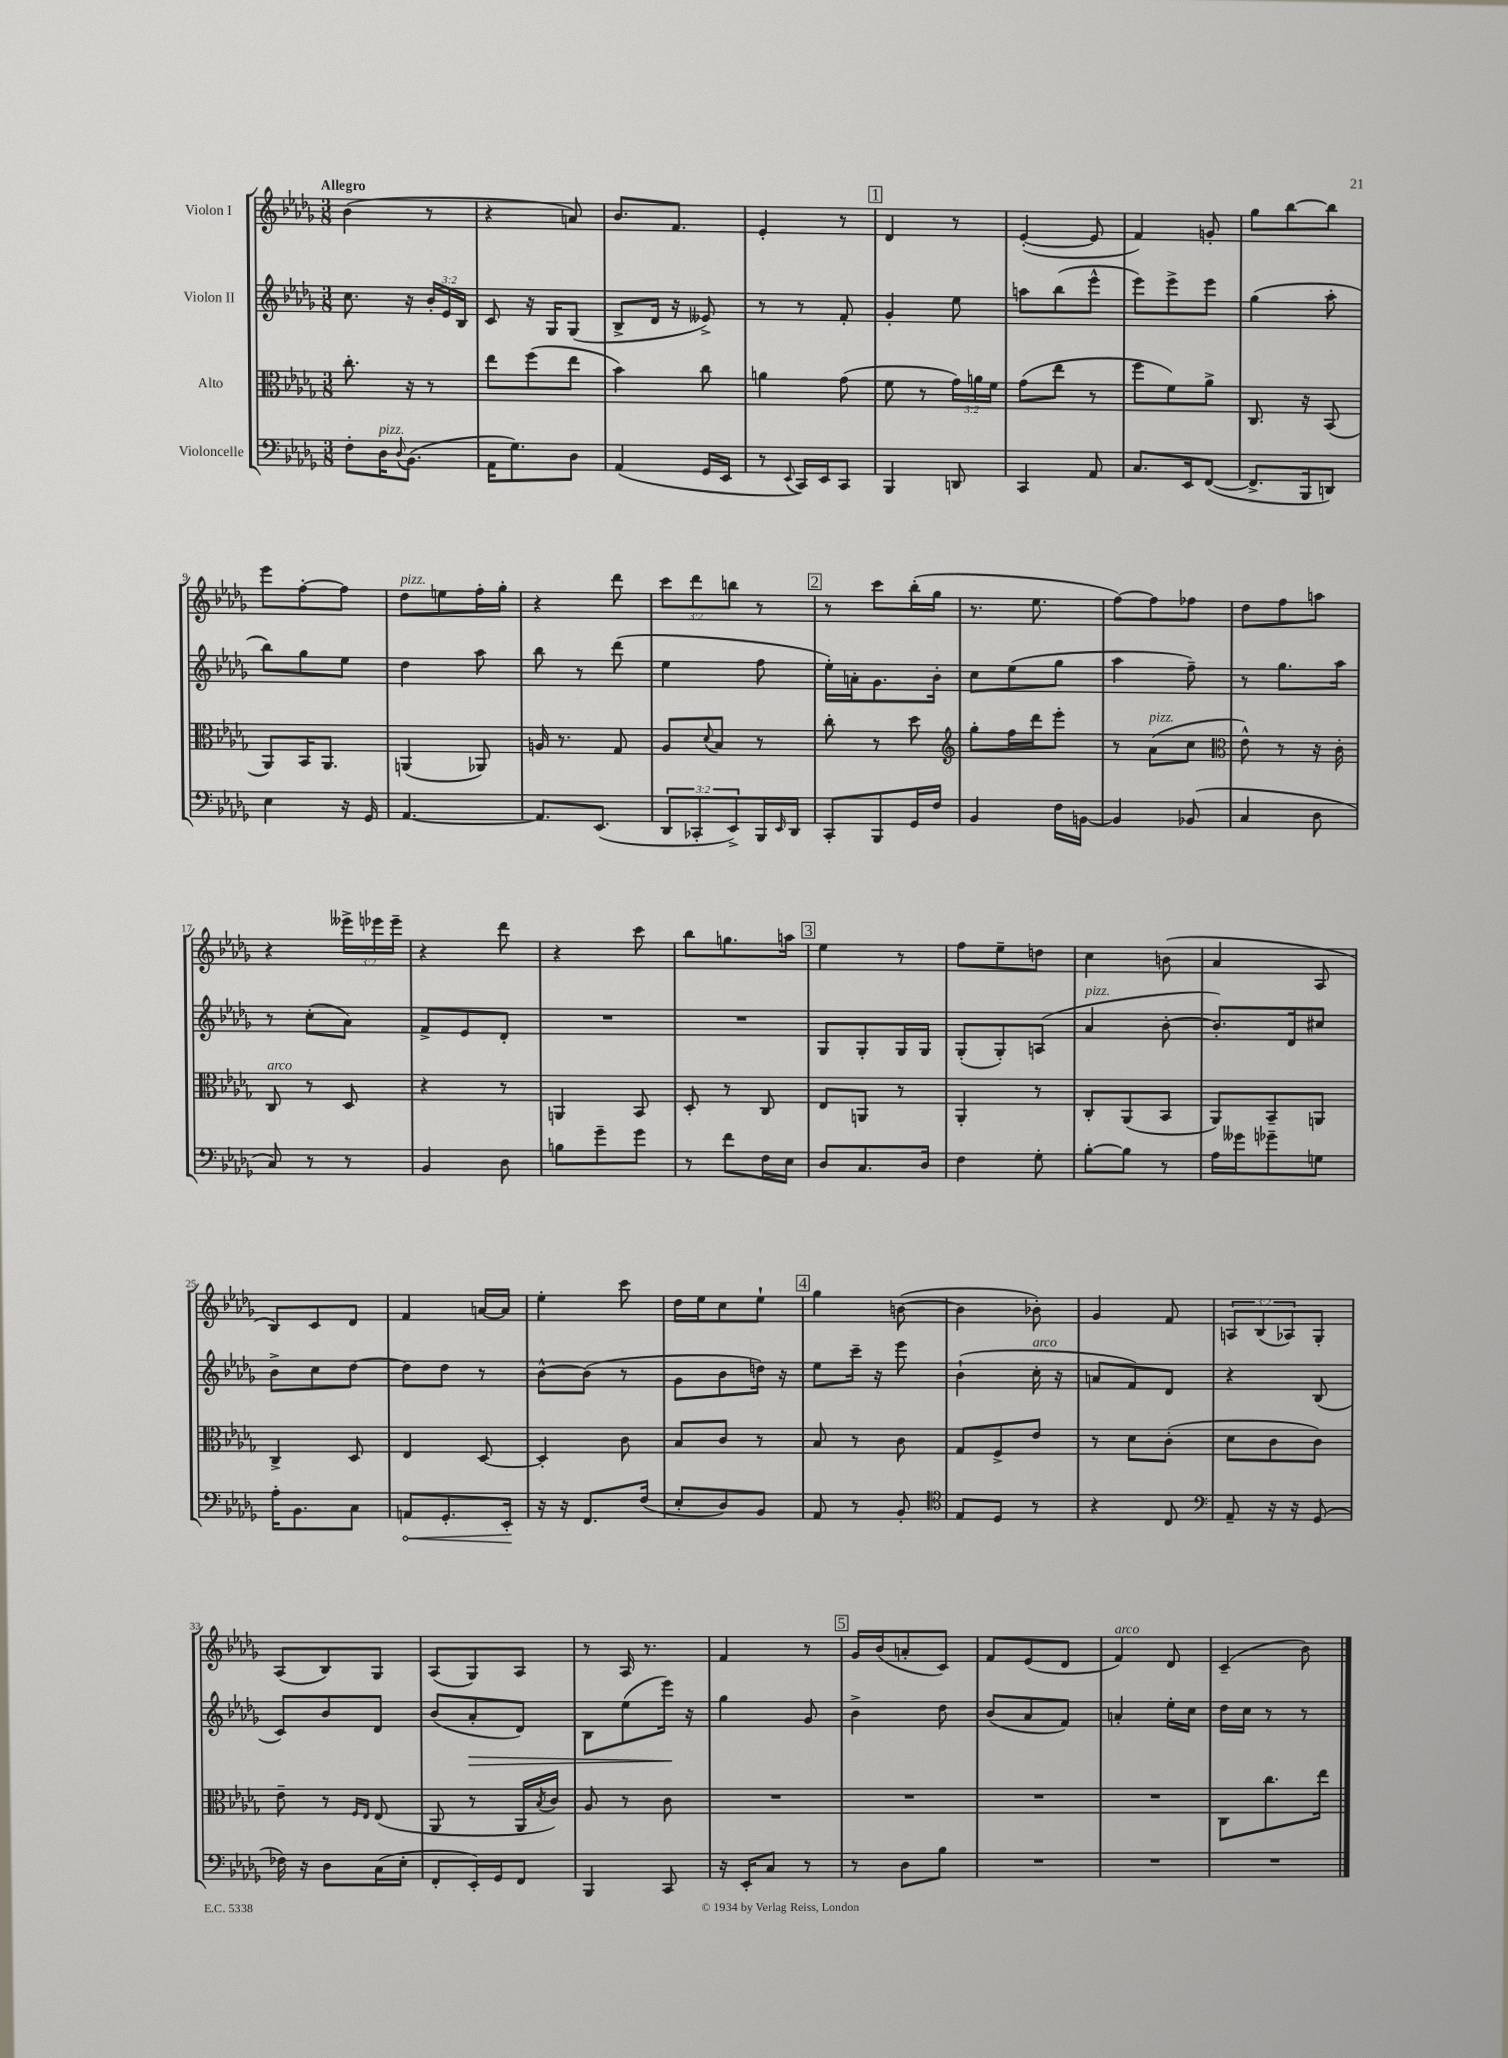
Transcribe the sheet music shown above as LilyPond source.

<<
\new StaffGroup <<
\new Staff = "s0" \with { instrumentName = "Violon I" } {
    \clef treble \key des \major \numericTimeSignature \time 3/8 \override Staff.TupletNumber.text = #tuplet-number::calc-fraction-text \tempo "Allegro"
    bes'4( r8 |
    r4 a'8) |
    bes'8. f'8. |
    ees'4-. r8 |
    \mark \markup { \box "1" } des'4 r8 |
    ees'4~-.( ees'8 |
    f'4) g'8-. |
    ges''8 bes''8~ bes''8 |
    ees'''8 f''8~-. f''8 |
    des''8^\markup { \italic "pizz." } e''8 f''16-. ges''16-. |
    r4 des'''8 |
    \tuplet 3/2 { c'''8 des'''8 b''8 } r8 |
    \mark \markup { \box "2" } r8 c'''8 bes''16-.( ges''16 |
    r8. ees''8. |
    f''8~) f''8 fes''8 |
    des''8 f''8 a''8 |
    r4 \tuplet 3/2 { eeses'''16-> ees'''16 ees'''16-- } |
    r4 des'''8 |
    r4 c'''8 |
    bes''8 g''8. a''16 |
    \mark \markup { \box "3" } ees''4 r8 |
    f''8 ees''8-- d''8 |
    c''4 b'8( |
    aes'4 aes8 |
    bes8) c'8 des'8 |
    f'4 a'16~ a'16 |
    ees''4-. c'''8 |
    des''16 ees''16 c''8 ees''8-! |
    \mark \markup { \box "4" } ges''4 b'8~( |
    b'4 bes'8-.) |
    ges'4 f'8 |
    \tuplet 3/2 { a8 bes8( aes8) } ges8-. |
    aes8( bes8) ges8 |
    aes8( ges8) aes8 |
    r8 aes16 r8. |
    f'4 r8 |
    \mark \markup { \box "5" } ges'16 bes'16( a'8-. c'8) |
    f'8 ees'8( des'8 |
    f'4^\markup { \italic "arco" }) des'8 |
    c'4--( bes'8) \bar "|." |
}
\new Staff = "s1" \with { instrumentName = "Violon II" } {
    \clef treble \key des \major \numericTimeSignature \time 3/8 \override Staff.TupletNumber.text = #tuplet-number::calc-fraction-text
    c''8. r16 \tuplet 3/2 { bes'16-. ees'16 bes16 } |
    c'8 r16 ges16 ges8( |
    bes8-> des'16 r16 eeses'8->) |
    r8 r8 f'8-. |
    \mark \markup { \box "1" } ges'4-. ees''8 |
    a''8 bes''8( ees'''8-^ |
    ees'''8) ees'''8-> ees'''8 |
    ges''4( aes''8-. |
    bes''8) ges''8 ees''8 |
    des''4 aes''8 |
    bes''8 r8 des'''8( |
    ees''4 f''8 |
    \mark \markup { \box "2" } ees''16-.) a'16-. ges'8. bes'16-. |
    c''8 ees''8( ges''8 |
    aes''4 f''8--) |
    r8 ges''8. aes''16 |
    r8 c''8-.( aes'8) |
    f'8-> ees'8 des'8-. |
    R4. |
    R4. |
    \mark \markup { \box "3" } ges8 ges8-. ges16 ges16 |
    ges8-.( ges8-.) a8( |
    aes'4^\markup { \italic "pizz." } bes'8~-. |
    bes'8.-.) des'16 cis''8 |
    bes'8-> c''8 des''8~ |
    des''8 des''8 r8 |
    bes'8~-^ bes'8( r8 |
    ges'8 bes'8 d''16) r16 |
    \mark \markup { \box "4" } ees''8 c'''16-- r16 ees'''8 |
    bes'4-!( c''16-.^\markup { \italic "arco" } r16 |
    a'8 f'8) des'8 |
    r4 bes8( |
    c'8) bes'8 des'8 |
    bes'8( aes'8-.\> des'8) |
    bes8 ees''8( ees'''16\!) r16 |
    ges''4 ges'8 |
    \mark \markup { \box "5" } bes'4-> des''8 |
    bes'8( aes'8 f'8) |
    a'4-. ees''16-. c''16 |
    des''16 c''16 r8 r8 \bar "|." |
}
\new Staff = "s2" \with { instrumentName = "Alto" } {
    \clef alto \key des \major \numericTimeSignature \time 3/8 \override Staff.TupletNumber.text = #tuplet-number::calc-fraction-text
    c''8.-. r16 r8 |
    ees''8 f''8( ees''8 |
    bes'4) c''8 |
    a'4 ges'8( |
    \mark \markup { \box "1" } f'8 r8 \tuplet 3/2 { ges'16) a'16 f'16 } |
    ges'8( ees''8 r8 |
    f''8 f'8) aes'8-> |
    c8. r16 bes,8( |
    aes,8) bes,16 aes,8. |
    a,4( aes,8) |
    a16 r8. ges8 |
    aes8 \appoggiatura { des'8 } bes8 r8 |
    \mark \markup { \box "2" } c''8-. r8 des''8 |
    \clef treble ges''8-. f''16 des'''16 ees'''8-. |
    r8 aes'8^\markup { \italic "pizz." }( c''8 |
    \clef alto ees'8-^) r8 r16 c'16-. |
    c8^\markup { \italic "arco" } r8 des8 |
    r4 r8 |
    a,4 bes,8 |
    des8-. r8 c8 |
    \mark \markup { \box "3" } ees8 a,8 r8 |
    aes,4-. r8 |
    c8-. aes,8( bes,8 |
    aes,8) bes,8-- a,8 |
    c4-> des8 |
    ees4 des8~ |
    des4-. c'8 |
    bes8 c'8 r8 |
    \mark \markup { \box "4" } bes8 r8 c'8 |
    ges8 f8-> ees'8 |
    r8 des'8 c'8-.( |
    des'8 c'8 c'8) |
    ees'8-- r8 \grace { f16 ees16 } ees8( |
    aes,8 r8 aes,16 \acciaccatura { bes8 } c'16) |
    aes8 r8 c'8 |
    R4. |
    \mark \markup { \box "5" } R4. |
    R4. |
    R4. |
    c8 c''8. ees''16 \bar "|." |
}
\new Staff = "s3" \with { instrumentName = "Violoncelle" } {
    \clef bass \key des \major \numericTimeSignature \time 3/8 \override Staff.TupletNumber.text = #tuplet-number::calc-fraction-text
    f8-. des16^\markup { \italic "pizz." } \appoggiatura { des8 } bes,8.( |
    aes,16 ges8.) des8 |
    aes,4( ges,16 ees,16 |
    r8 \appoggiatura { ees,8 } c,16) ees,16 c,8 |
    \mark \markup { \box "1" } bes,,4 d,8 |
    c,4 aes,8 |
    c8. ees,16 f,8~( |
    f,8.-> bes,,16 d,8) |
    ees4 r16 ges,16 |
    aes,4.~ |
    aes,8. ees,8.( |
    \tuplet 3/2 { des,8 ces,8-. ees,8->) } bes,,16 \grace { ees,16 } des,16 |
    \mark \markup { \box "2" } c,8-. bes,,8 ges,16 f16 |
    bes,4 f16 b,16~ |
    b,4 bes,8( |
    c4 des8 |
    c8) r8 r8 |
    bes,4 des8 |
    b8 ges'8-- ges'8 |
    r8 f'8 f16 ees16 |
    \mark \markup { \box "3" } des8 c8. des16 |
    f4 ges8-. |
    bes8~-. bes8 r8 |
    aes16 geses'16 ges'8-- g8 |
    aes16-. bes,8. c8 |
    \once \override Hairpin.circled-tip = ##t a,8\< ges,8.-. ees,16-.\! |
    r16 r16 f,8. f16( |
    ees8-. des8) bes,8 |
    \mark \markup { \box "4" } aes,8 r8 bes,8-. |
    \clef tenor ees8 des8 r8 |
    r4 c8 |
    \clef bass aes,8-- r16 r16 ges,8( |
    fes16) r16 des8 c16( ees16-. |
    f,8-. ees,16-.) ges,16 f,8 |
    bes,,4 c,8 |
    r16 ees,16-. c8 r8 |
    \mark \markup { \box "5" } r8 des8 bes8 |
    R4. |
    R4. |
    R4. \bar "|." |
}
>>
>>
